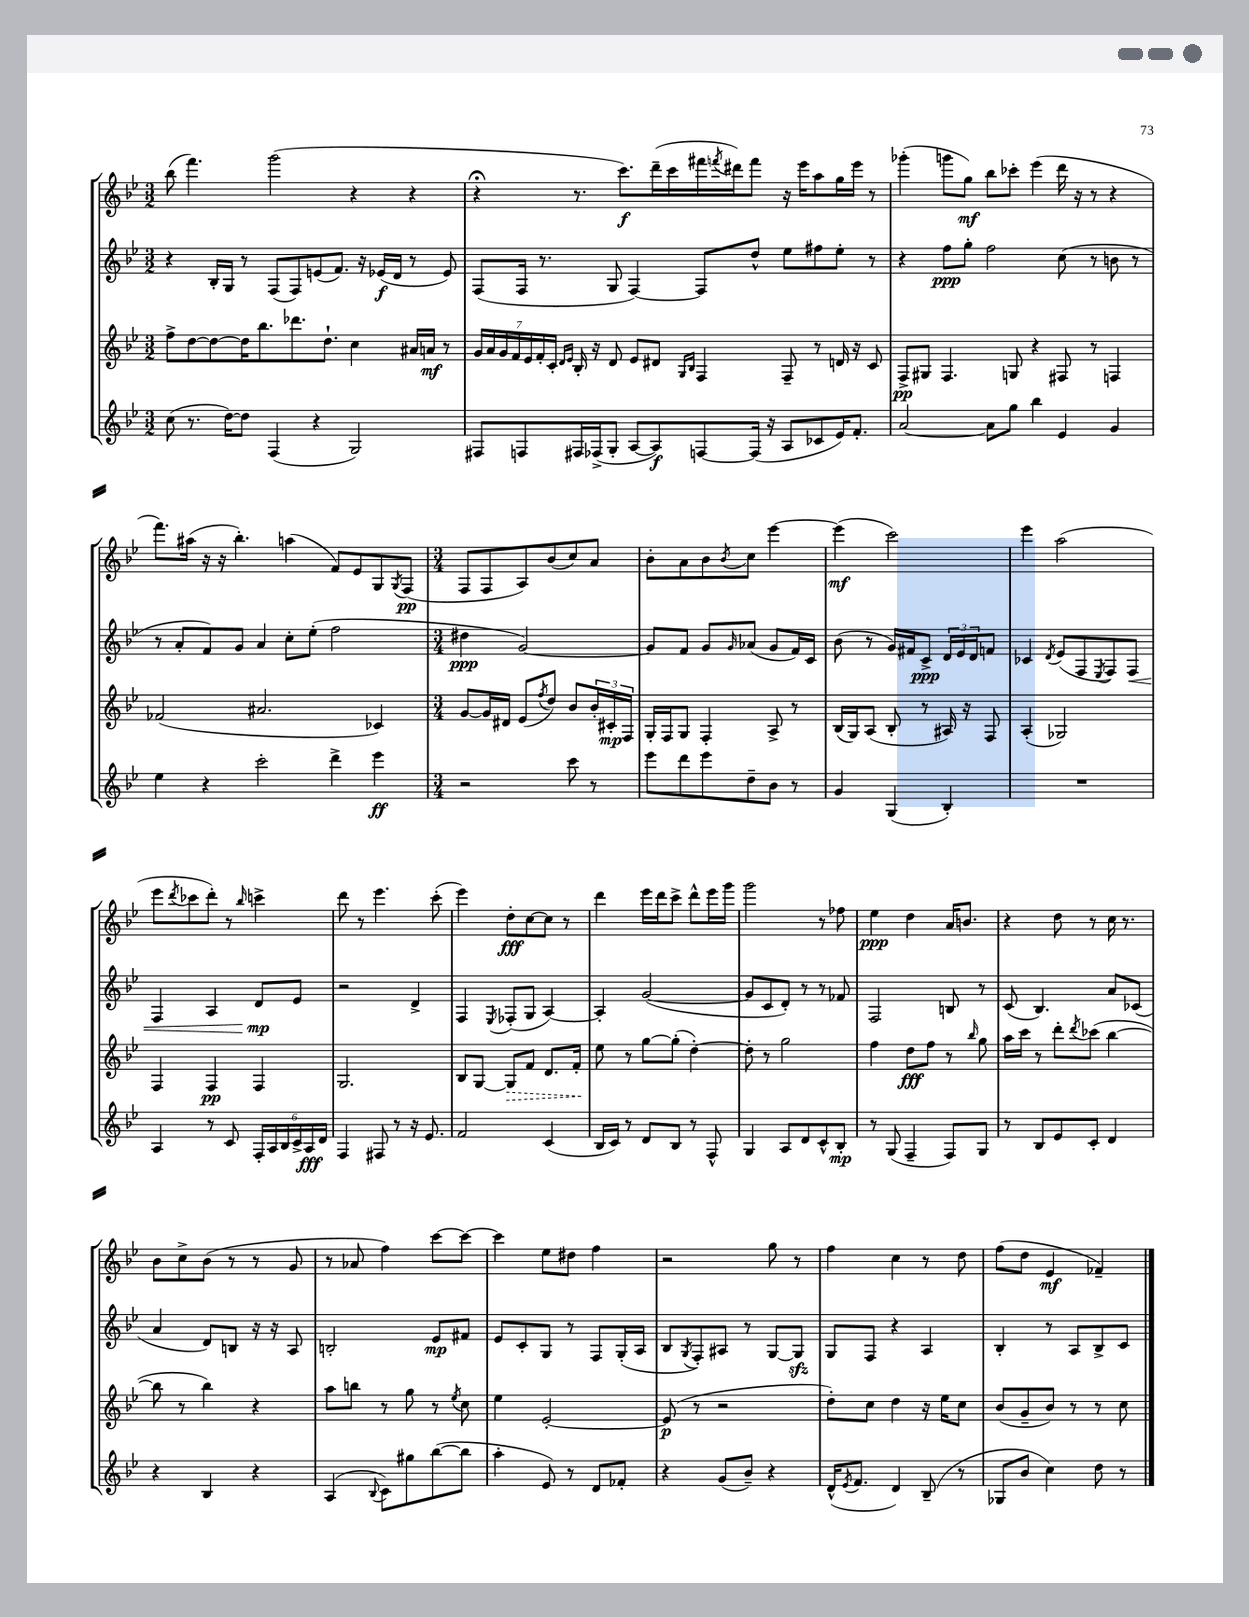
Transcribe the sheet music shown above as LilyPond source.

<<
\new StaffGroup <<
\new Staff = "s0" {
    \clef treble \key bes \major \numericTimeSignature \time 3/2
    bes''8( f'''4.) g'''2( r4 r4 |
    r4\fermata r8. c'''8.\f) d'''16--( c'''16 fis'''16 \acciaccatura { f'''8 } dis'''16) f'''8 r16 ees'''16 a''8 g''16 ees'''16 r8 |
    ges'''4-.( g'''8 g''8\mf) bes''8 ces'''8-. ees'''4( d'''16 r16 r8 r4 |
    f'''8.) ais''16( r16 r16 bes''4.-.) a''4( f'8) ees'8 g8 \acciaccatura { g8 } f8\pp( |
    \numericTimeSignature \time 3/4 f8 f8 a8) bes'8( c''8) a'8 |
    bes'8-. a'8 bes'8 \acciaccatura { bes'8 } c''8 ees'''4~ |
    ees'''4\mf( c'''2) |
    ees'''4 a''2( |
    ees'''8 \acciaccatura { d'''8 } ces'''8 d'''8-.) r8 \grace { bes''16 } c'''4-> |
    d'''8 r8 ees'''4. c'''8-.( |
    ees'''4) d''8-.\fff c''8~ c''8 r8 |
    d'''4 ees'''16 d'''16 c'''8-> d'''8-^ ees'''16 g'''16 |
    g'''2 r8 fes''8 |
    ees''4\ppp d''4 a'16 b'8. |
    r4 d''8 r8 c''16 r8. |
    bes'8 c''8-> bes'8( r8 r8 g'8 |
    r8 aes'8 f''4) c'''8~ c'''8~ |
    c'''4 ees''8 dis''8 f''4 |
    r2 g''8 r8 |
    f''4 c''4 r8 d''8 |
    f''8( d''8 ees'4\mf fes'4--) \bar "|." |
}
\new Staff = "s1" {
    \clef treble \key bes \major \numericTimeSignature \time 3/2
    r4 bes16-. g16 r8 f8( f8) e'8( f'8.) r16 ees'16\f( d'16 r8 ees'8) |
    f8( f16 r8. g8 f4~) f8 d''8-^ ees''8 fis''8 ees''8-. r8 |
    r4 f''8\ppp g''8-. f''2 c''8( r8 b'8 r8 |
    r8 a'8-. f'8) g'8 a'4 c''8-. ees''8-.( f''2 |
    \numericTimeSignature \time 3/4 dis''4\ppp g'2~) |
    g'8 f'8 g'8 \grace { g'16 } aes'8( g'8 f'16) c'16 |
    bes'8( r8 g'16) fis'16 c'8->\ppp \tuplet 3/2 { d'16 ees'16 d'16 } f'8 |
    ces'4 \acciaccatura { d'8 } ees'8( f8 \acciaccatura { ees8 } f8) f8\< |
    f4 a4 d'8\mp\! ees'8 |
    r2 d'4-> |
    f4 \acciaccatura { ees8 } fes8-.( g8 a4~) |
    a4-. g'2~( |
    g'8 c'8 d'8-.) r8 r8 fes'8 |
    f2 b8 r8 |
    c'8( bes4.) a'8 ces'8( |
    a'4 d'8) b8 r16 r16 a8 |
    b2-. ees'8\mp fis'8 |
    ees'8 c'8-. g8 r8 f8 g16-.( a16 |
    bes8 \acciaccatura { g8 } f8-.) ais8 r8 g8~ g8\sfz |
    g8 f8 r4 a4 |
    bes4-. r8 a8 bes8-> c'8 \bar "|." |
}
\new Staff = "s2" {
    \clef treble \key bes \major \numericTimeSignature \time 3/2
    f''8-> d''8~ d''8~ d''16 bes''8. des'''8. d''8.-! c''4 ais'16 a'16\mf r8 |
    \tuplet 7/4 { g'16 a'16 g'16 f'16 ees'16 f'16-. c'16-. } \grace { d'16 ees'16 } bes16-. r16 d'8 ees'8 dis'8 \grace { g16 bes16 } f4 f8-- r8 d'16 r16 c'8 |
    f8->\pp gis8 f4. g8 r4 fis8 r8 f4 |
    fes'2( ais'2. ces'4) |
    \numericTimeSignature \time 3/4 g'8~ g'16 dis'16 ees'8( \acciaccatura { f''8 } d''8) bes'8 \tuplet 3/2 { bes'16-. cis'16-.\mp f16 } |
    g16-. f16 g8 f4-. a8-> r8 |
    bes16( g16) a8( bes8-. r8 ais16) r16 f8 |
    a4-.( ges2) |
    f4 f4\pp f4 |
    g2. |
    bes8 g8~ \once \override Hairpin.style = #'dashed-line g8\> f'8 d'8. f'16-.\! |
    ees''8 r8 g''8~ g''8-.( d''4~-.) |
    d''8-. r8 g''2 |
    f''4 d''8\fff f''8 r8 \grace { bes''16 } g''8 |
    a''16 c'''16 r8 d'''8-. \acciaccatura { d'''8 } ces'''8( bes''4~ |
    bes''8 r8 bes''4) r4 |
    a''8 b''8 r8 g''8 r8 \acciaccatura { ees''8 } c''8 |
    ees''4 ees'2~-. |
    ees'8\p( r8 r2 |
    d''8-.) c''8 d''4 r16 ees''16 c''8 |
    bes'8( g'8-- bes'8) r8 r8 c''8 \bar "|." |
}
\new Staff = "s3" {
    \clef treble \key bes \major \numericTimeSignature \time 3/2
    c''8( r8. d''16~) d''8 f4( r4 g2) |
    fis8 f8 fis16 fes16->( g8-. a8~ a8\f) f8~ f16( r16 a8 ces'8 ees'16) f'8.-. |
    a'2~ a'8 g''8 bes''4 ees'4 g'4 |
    ees''4 r4 c'''2-. d'''4-> ees'''4\ff |
    \numericTimeSignature \time 3/4 r2 c'''8 r8 |
    ees'''8 d'''8 ees'''8 d''8-- bes'8 r8 |
    g'4 g4( bes4-.) |
    R2. |
    a4 r8 c'8 \tuplet 6/4 { f16-. a16 bes16 c'16-> a16\fff d'16 } |
    f4 fis8 r8 r16 ees'8. |
    f'2 c'4( |
    bes16 c'16) r8 d'8 bes8 r8 f8-^ |
    g4 a8 d'8 c'8-^ bes8-.\mp |
    r8 g8( f4-- f8) g8 |
    r8 bes8 ees'8 c'8-. d'4 |
    r4 bes4 r4 |
    a4( \appoggiatura { bes8 } c'8) gis''8 bes''8~( bes''8 |
    a''4-. ees'8) r8 d'8 fes'8-. |
    r4 g'8( bes'8--) r4 |
    d'16-^( \acciaccatura { ees'8 } f'8. d'4) bes8--( r8 |
    ges8 bes'8 c''4) d''8 r8 \bar "|." |
}
>>
>>
\layout { \context { \Score \remove "Bar_number_engraver" } }
